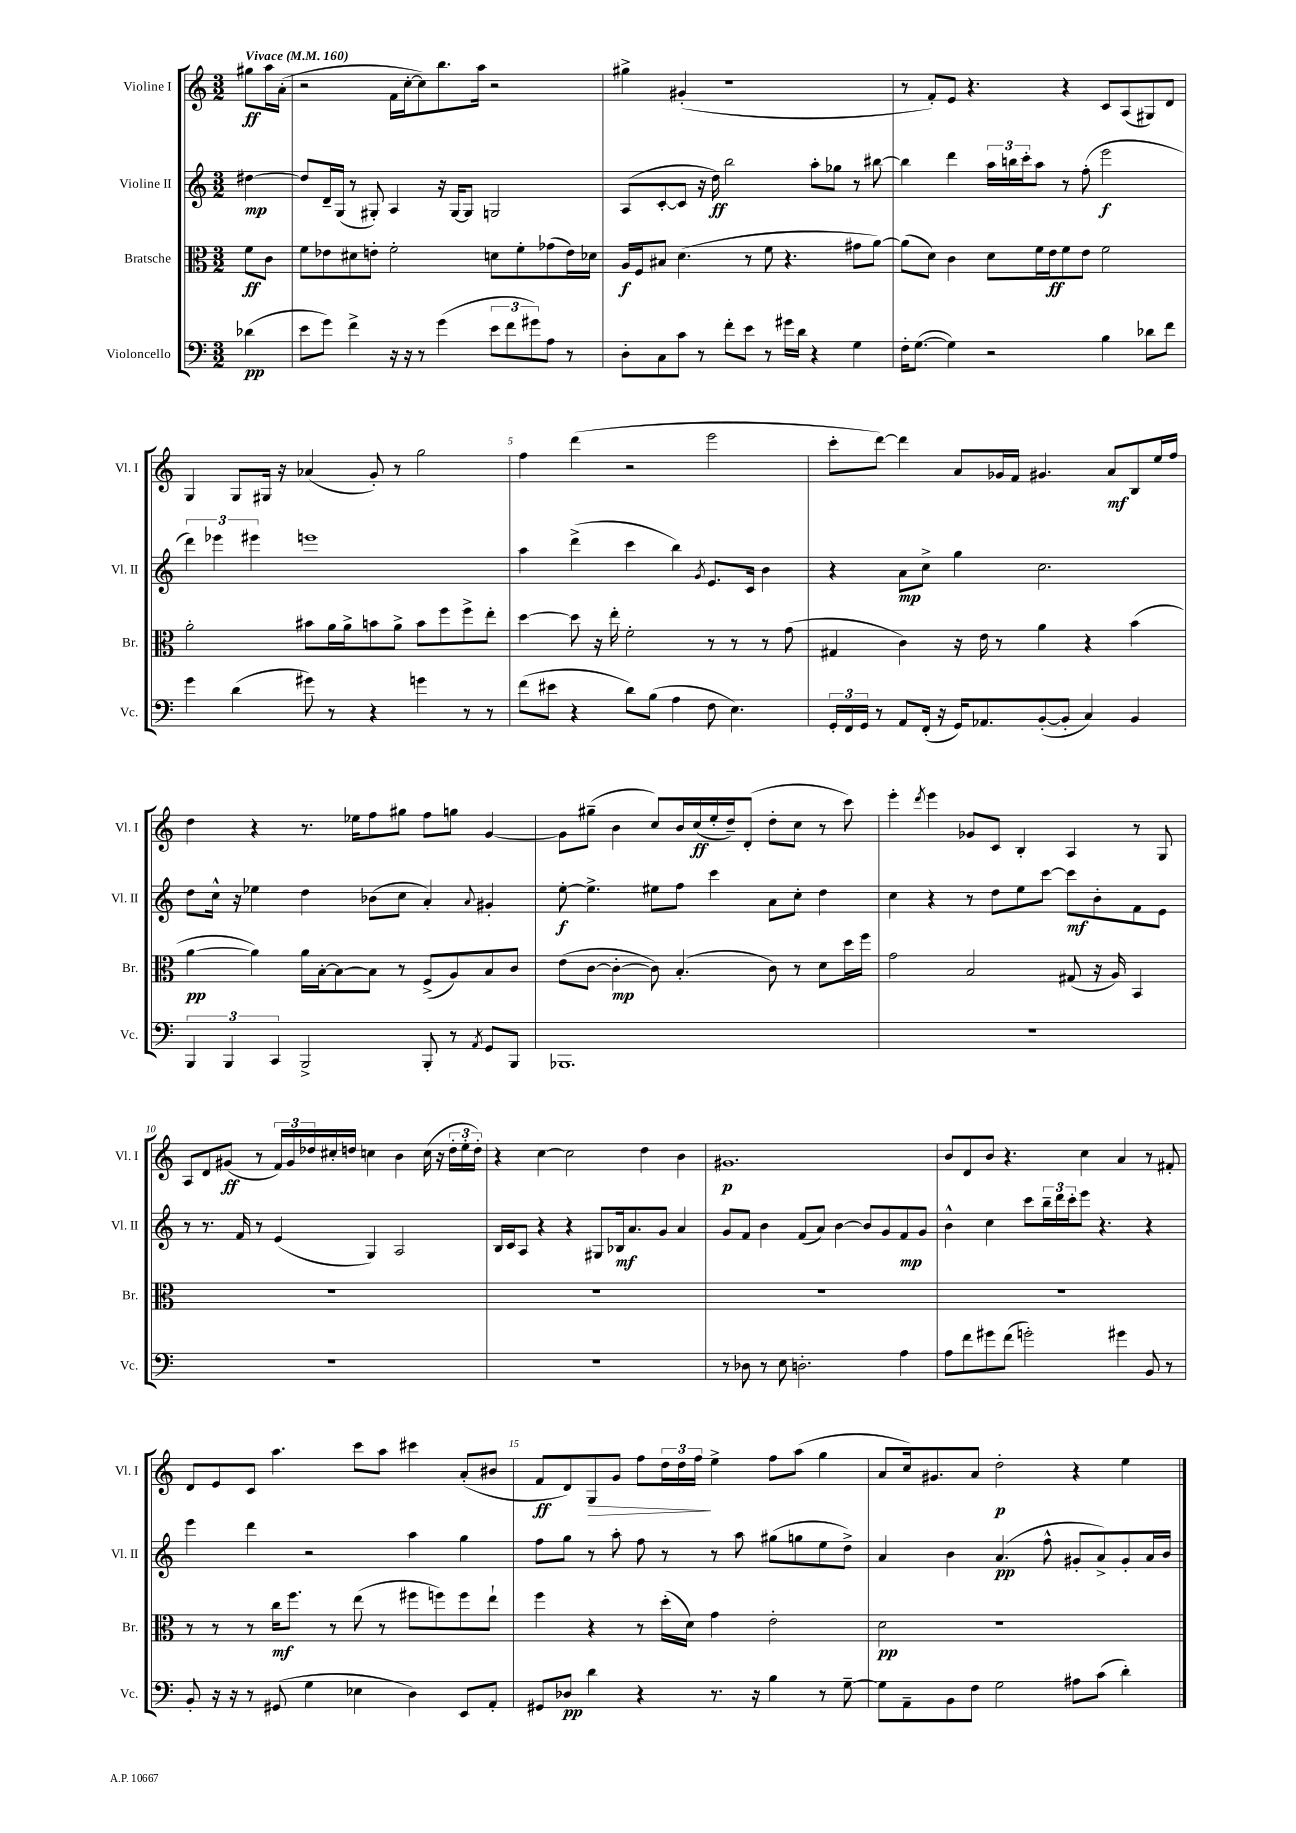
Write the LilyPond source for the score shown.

<<
\new StaffGroup <<
\new Staff = "s0" \with { instrumentName = "Violine I" shortInstrumentName = "Vl. I" } {
    \clef treble \key c \major \numericTimeSignature \time 3/2 \partial 4 \tempo "Vivace" 4 = 160
    gis''8\ff a''16 a'16-.( |
    r2 f'16 c''16~-. c''8) b''8. a''16 r2 |
    gis''4-> gis'4-.( r1 |
    r8 f'8-.) e'8 r4. r4 c'8 a8( gis8) d'8 |
    g4 g8 gis16 r16 aes'4( g'8-.) r8 g''2 |
    f''4 d'''4( r2 e'''2 |
    c'''8-. d'''8~) d'''4 a'8 ges'16 f'16 gis'4. a'8\mf b8 e''16 f''16 |
    d''4 r4 r8. ees''16 f''8 gis''8 f''8 g''8 g'4~ |
    g'8 gis''8--( b'4 c''8) b'16 c''16\ff( e''16-. d''16--) d'8-.( d''8-. c''8 r8 c'''8) |
    e'''4-. \acciaccatura { d'''8 } e'''4 ges'8 c'8 b4-. a4 r8 g8 |
    a8 d'8 gis'8\ff( r8 \tuplet 3/2 { f'16) gis'16 des''16 } cis''16-. d''16 c''4 b'4 c''16( r16 \tuplet 3/2 { d''16-. e''16-. d''16-.) } |
    r4 c''4~ c''2 d''4 b'4 |
    gis'1.\p |
    b'8 d'8 b'8 r4. c''4 a'4 r8 fis'8-. |
    d'8 e'8 c'8 a''4. c'''8 a''8 cis'''4 a'8-.( bis'8 |
    f'8\ff d'8) g8\> g'8 f''8 \tuplet 3/2 { d''16 d''16 f''16\! } e''4-> f''8 a''8( g''4 |
    a'8 c''16) gis'8. a'8 d''2-.\p r4 e''4 \bar "|." |
}
\new Staff = "s1" \with { instrumentName = "Violine II" shortInstrumentName = "Vl. II" } {
    \clef treble \key c \major \numericTimeSignature \time 3/2 \partial 4
    dis''4~\mp |
    dis''8 d'16-- g16( r8 gis8-.) a4 r16 gis16~ gis8 g2 |
    a8( c'8~-. c'8 r16 d''16\ff) b''2 a''8-. ges''8 r8 bis''8~ |
    bis''4 d'''4 \tuplet 3/2 { a''16 b''16 c'''16-. } a''8 r8 f''8-.( e'''2\f |
    \tuplet 3/2 { d'''4) ees'''4 eis'''4 } e'''1 |
    a''4 d'''4->( c'''4 b''4) \acciaccatura { g'8 } e'8. c'16 b'4 |
    r4 a'8\mp c''8-> g''4 c''2. |
    d''8 c''16-^ r16 ees''4 d''4 bes'8( c''8 a'4-.) \appoggiatura { a'8 } gis'4-. |
    e''8~-.\f e''4.-> eis''8 f''8 c'''4 a'8 c''8-. d''4 |
    c''4 r4 r8 d''8 e''8 c'''8~ c'''8\mf b'8-. f'8 e'8 |
    r8 r8. f'16 r8 e'4( g4) a2 |
    b16 c'16 a8 r4 r4 gis8 bes16\mf a'8. g'8 a'4 |
    g'8 f'8 b'4 f'8( a'8) b'4~ b'8 g'8 f'8\mp g'8 |
    b'4-^ c''4 c'''8 \tuplet 3/2 { b''16-- d'''16 c'''16-. } e'''8 r4. r4 |
    e'''4 d'''4 r2 a''4 g''4 |
    f''8 g''8 r8 a''8-. f''8 r8 r8 a''8 gis''8( g''8 e''8 d''8->) |
    a'4 b'4 a'4.\pp( f''8-^ gis'8-. a'8->) gis'8-. a'16 b'16 \bar "|." |
}
\new Staff = "s2" \with { instrumentName = "Bratsche" shortInstrumentName = "Br." } {
    \clef alto \key c \major \numericTimeSignature \time 3/2 \partial 4
    f'8\ff c'8 |
    f'8 ees'8 dis'8 e'8-. f'2-. d'8 f'8-. ges'8( e'16) des'16 |
    a16\f f16 bis8 d'4.( r8 f'8 r4. gis'8 a'8~) |
    a'8( d'8) c'4 d'8 f'16 e'16\ff f'8 e'8 f'2 |
    a'2-. bis'8 a'16 a'16-> b'8 a'8-> b'8 f''8 f''8-> e''8-. |
    d''4~ d''8 r16 e''16-. f'2-. r8 r8 r8 g'8( |
    gis4 c'4) r16 e'16 r8 a'4 r4 b'4( |
    a'4~\pp a'4) a'16 b16~-. b8~ b8 r8 f8->( a8) b8 c'8 |
    e'8( c'8~ c'4~-.\mp c'8) b4.-.( c'8) r8 d'8 d''16 f''16 |
    g'2 b2 gis8( r16 a16) b,4 |
    R1. |
    R1. |
    R1. |
    R1. |
    r8 r8 r8 c''16\mf f''8. r8 e''8( r8 fis''8 f''8) f''8 e''8-! |
    f''4 r4 r8 d''16-.( d'16) g'4 e'2-. |
    d'2\pp r1 \bar "|." |
}
\new Staff = "s3" \with { instrumentName = "Violoncello" shortInstrumentName = "Vc." } {
    \clef bass \key c \major \numericTimeSignature \time 3/2 \partial 4
    des'4\pp( |
    e'8 g'8) f'4-> r16 r16 r8 g'4( \tuplet 3/2 { e'8 f'8 gis'8) } a8 r8 |
    d8-. c8 c'8 r8 f'8-. e'8 r8 gis'16 d'16 r4 g4 |
    f16-. g8.~( g4) r2 b4 des'8 f'8 |
    g'4 d'4( gis'8) r8 r4 g'4 r8 r8 |
    f'8( eis'8 r4 d'8) b8( a4 f8 e4.) |
    \tuplet 3/2 { g,16-. f,16 g,16 } r8 a,8 f,16-.( r16 g,16) aes,8. b,8~-.( b,8-. c4) b,4 |
    \tuplet 3/2 { b,,4 b,,4 c,4 } b,,2-> b,,8-. r8 \acciaccatura { a,8 } g,8 b,,8 |
    bes,,1. |
    R1. |
    R1. |
    R1. |
    r8 des8 r8 e8 d2.-. a4 |
    a8 f'8 gis'8 f'8( g'2-.) gis'4 b,8 r8 |
    b,8-. r16 r16 r8 gis,8( g4 ees4 d4) e,8 a,8-. |
    gis,8 des8\pp d'4 r4 r8. r16 b4 r8 g8~-- |
    g8 a,8-- b,8 f8 g2 ais8 c'8( d'4-.) \bar "|." |
}
>>
>>
\layout { \context { \Score \override BarNumber.break-visibility = ##(#f #t #t) barNumberVisibility = #(every-nth-bar-number-visible 5) } }
